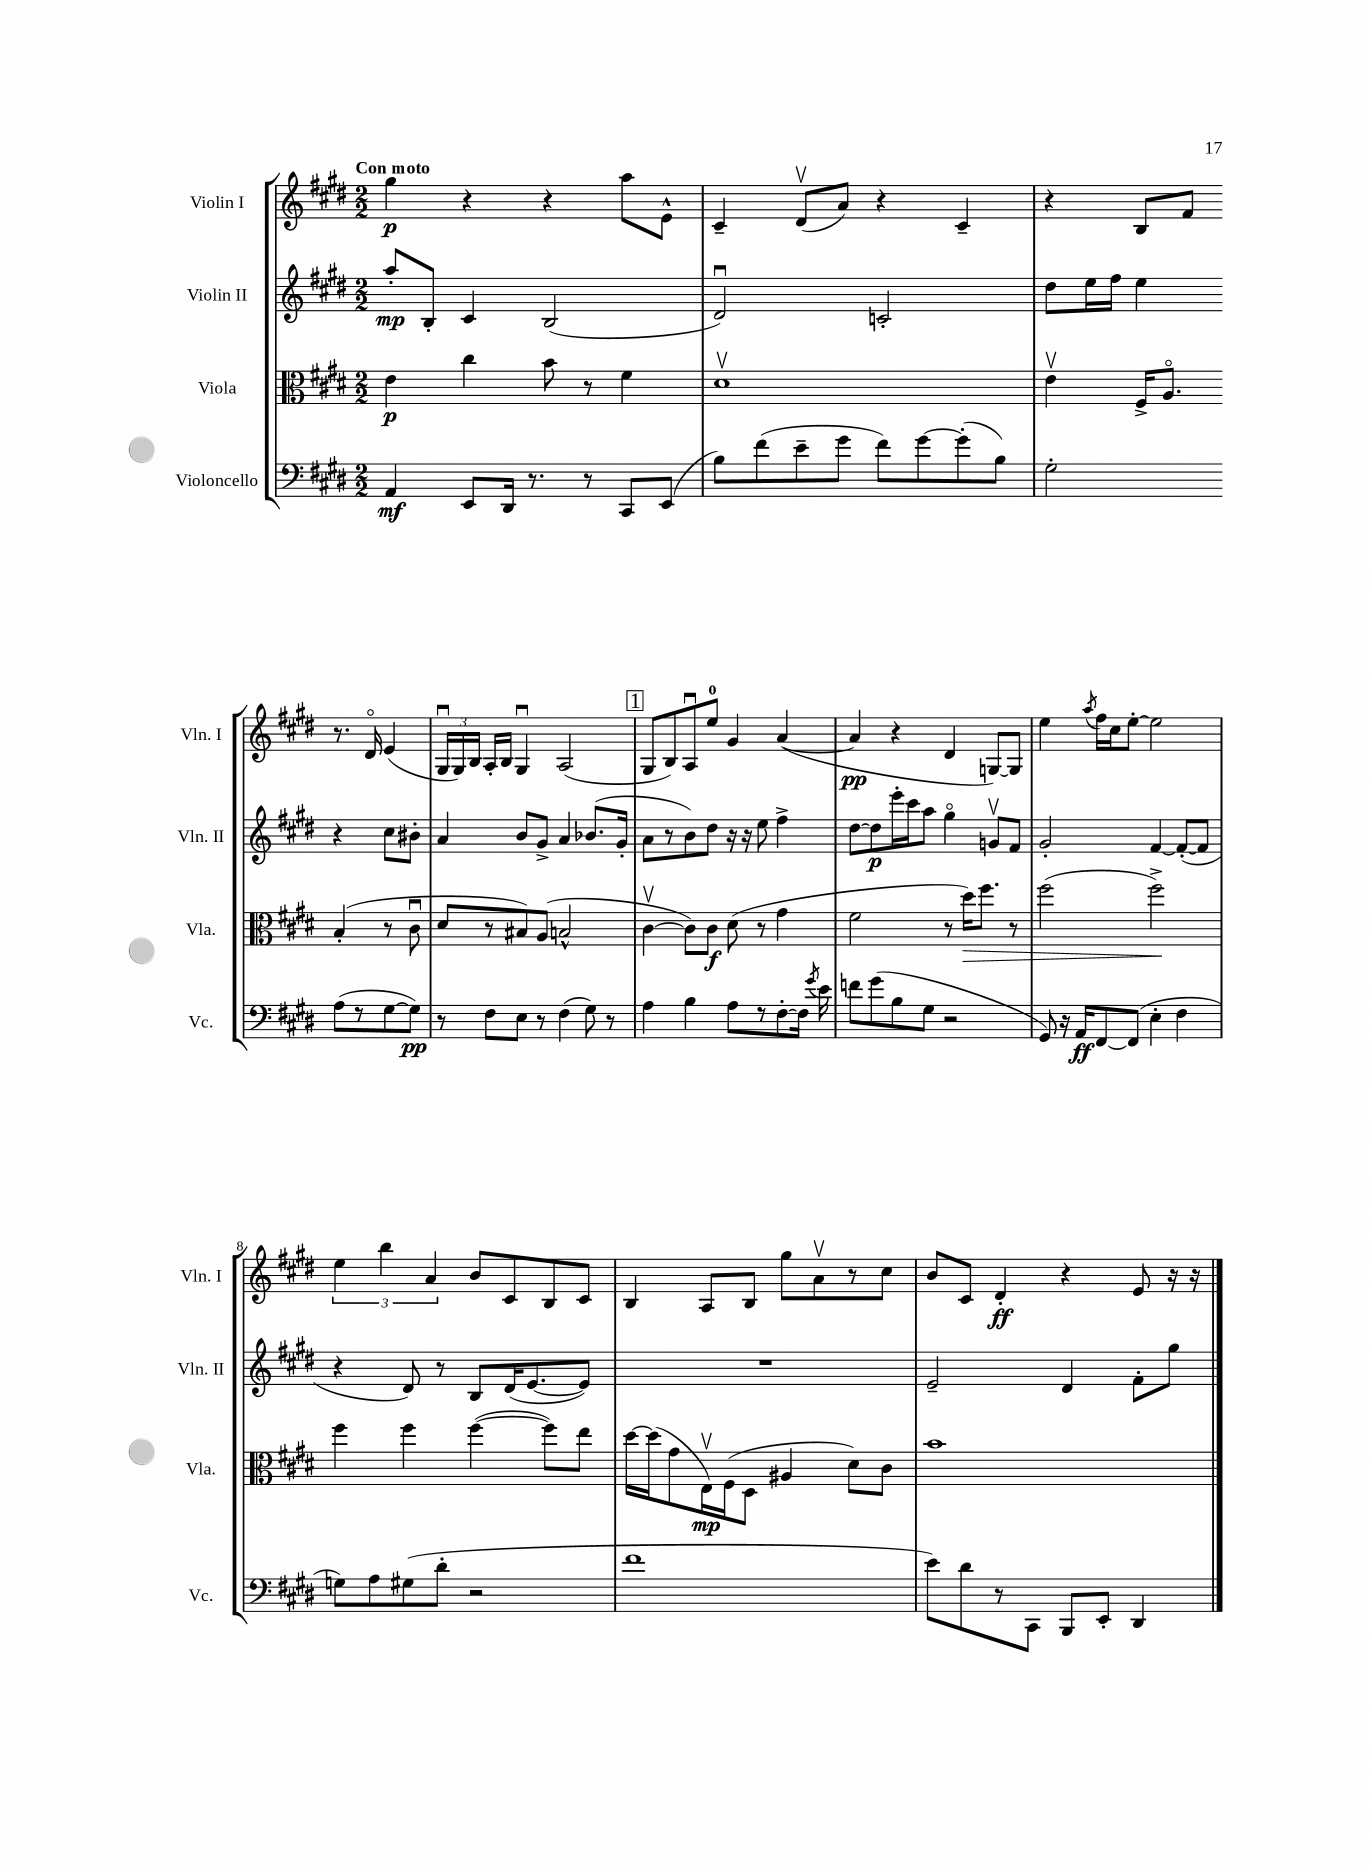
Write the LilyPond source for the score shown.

<<
\new StaffGroup <<
\new Staff = "s0" \with { instrumentName = "Violin I" shortInstrumentName = "Vln. I" } {
    \clef treble \key e \major \numericTimeSignature \time 2/2 \tempo "Con moto"
    \autoBeamOff gis''4\p r4 r4 a''8[ e'8]-^ |
    cis'4-- dis'8[\upbow( a'8]) r4 cis'4-- |
    r4 b8[ fis'8] r8. dis'16\flageolet e'4( |
    \tuplet 3/2 { gis16[\downbow gis16) b16] } a16[-. b16] gis4\downbow a2( |
    \mark \markup { \box "1" } gis8[ b8) a8\downbow e''8]-0 gis'4 a'4~( |
    a'4\pp r4 dis'4 g8[~) g8] |
    e''4 \acciaccatura { a''8 } fis''16[ cis''16 e''8]~-. e''2 |
    \tuplet 3/2 { e''4 b''4 a'4 } b'8[ cis'8 b8 cis'8] |
    b4 a8[ b8] gis''8[ a'8\upbow r8 cis''8] |
    b'8[ cis'8] dis'4-.\ff r4 e'8 r16 r16 \bar "|." |
}
\new Staff = "s1" \with { instrumentName = "Violin II" shortInstrumentName = "Vln. II" } {
    \clef treble \key e \major \numericTimeSignature \time 2/2
    \autoBeamOff a''8[-.\mp b8]-. cis'4 b2( |
    dis'2\downbow) c'2-. |
    dis''8[ e''16 fis''16] e''4 r4 cis''8[ bis'8]-. |
    a'4 b'8[ gis'8]-> a'4 bes'8.[( gis'16]-. |
    \mark \markup { \box "1" } a'8[ r8 b'8) dis''8] r16 r16 e''8 fis''4-> |
    dis''8[~ dis''8\p e'''16-. cis'''16 a''8] gis''4\flageolet g'8[\upbow fis'8] |
    gis'2-. fis'4~ fis'8[~-.( fis'8] |
    r4 dis'8) r8 b8[ dis'16( e'8.~ e'8]) |
    R1 |
    e'2-- dis'4 fis'8[-. gis''8] \bar "|." |
}
\new Staff = "s2" \with { instrumentName = "Viola" shortInstrumentName = "Vla." } {
    \clef alto \key e \major \numericTimeSignature \time 2/2
    \autoBeamOff e'4\p cis''4 b'8 r8 fis'4 |
    dis'1\upbow |
    e'4\upbow fis16[-> a8.]\flageolet b4-.( r8 cis'8\downbow |
    dis'8[ r8 bis8) a8]( b2-^ |
    \mark \markup { \box "1" } cis'4~\upbow cis'8[) cis'8]\f dis'8( r8 gis'4 |
    fis'2 r8 dis''16[\>) fis''8.] r8 |
    fis''2( fis''2->\!) |
    fis''4 fis''4 fis''4~( fis''8[) e''8] |
    dis''16[~ dis''16( gis'8 e16\upbow\mp) fis16( dis8] ais4 dis'8[) cis'8] |
    b'1 \bar "|." |
}
\new Staff = "s3" \with { instrumentName = "Violoncello" shortInstrumentName = "Vc." } {
    \clef bass \key e \major \numericTimeSignature \time 2/2
    \autoBeamOff a,4\mf e,8[ dis,16] r8. r8 cis,8[ e,8]( |
    b8[) fis'8( e'8-- gis'8] fis'8[) gis'8~ gis'8-.( b8]) |
    gis2-. a8[( r8 gis8~ gis8]\pp) |
    r8 fis8[ e8] r8 fis4( gis8) r8 |
    \mark \markup { \box "1" } a4 b4 a8[ r8 fis8~-. fis16] \acciaccatura { gis'8 } e'16 |
    f'8[ gis'8( b8 gis8] r2 |
    gis,8) r16 a,16[\ff fis,8~ fis,8]( e4-. fis4 |
    g8[) a8 gis8( dis'8]-. r2 |
    fis'1 |
    e'8[) dis'8 r8 cis,8] b,,8[ e,8]-. dis,4 \bar "|." |
}
>>
>>
